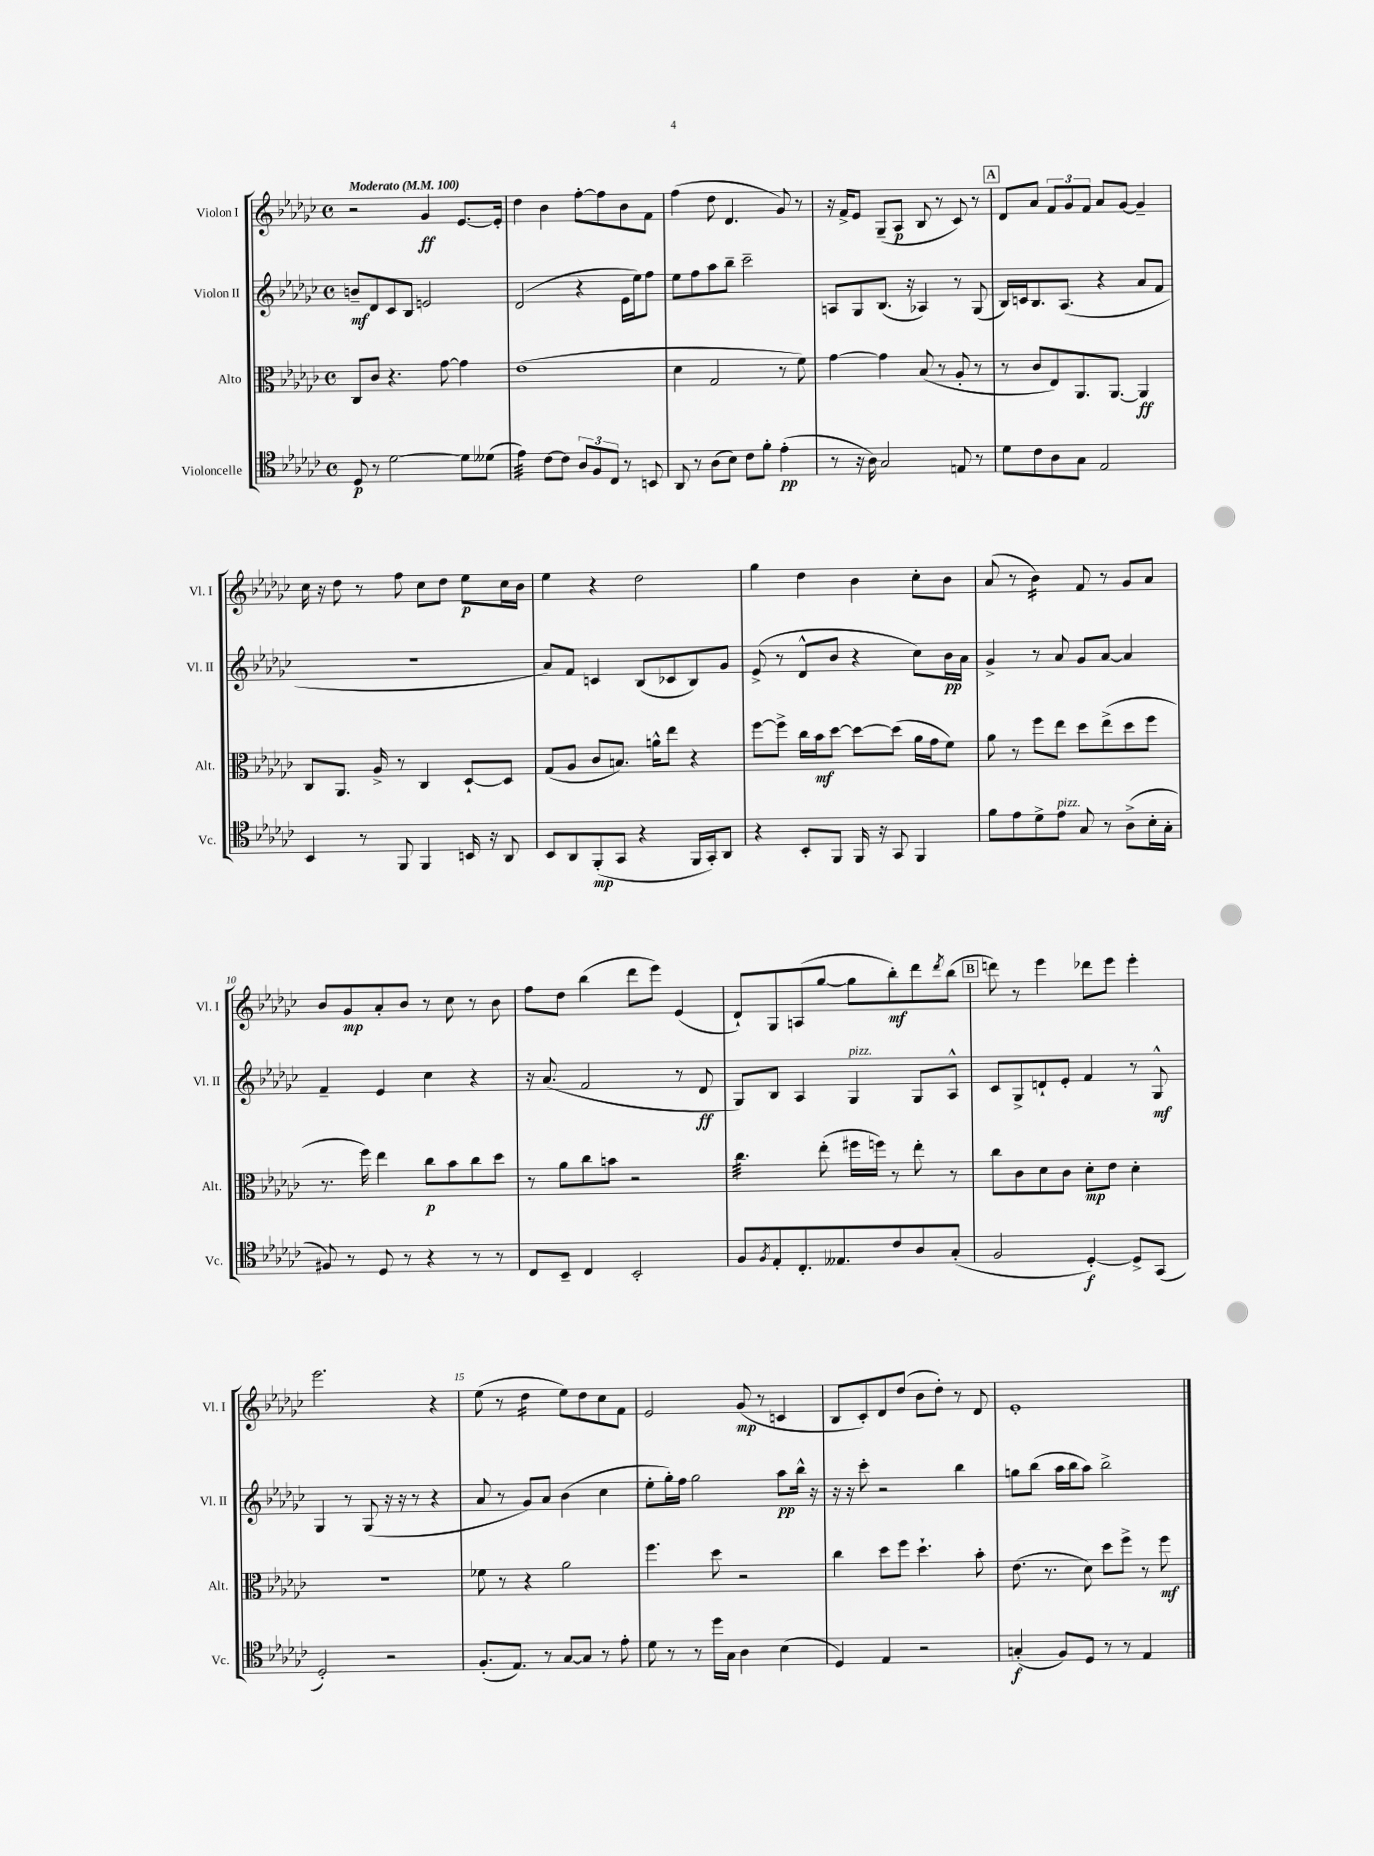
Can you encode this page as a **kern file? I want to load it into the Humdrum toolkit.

**kern	**kern	**kern	**kern
*staff4	*staff3	*staff2	*staff1
*clefC4	*clefC3	*clefG2	*clefG2
*k[b-e-a-d-g-c-]	*k[b-e-a-d-g-c-]	*k[b-e-a-d-g-c-]	*k[b-e-a-d-g-c-]
*M4/4	*M4/4	*M4/4	*M4/4
*met(c)	*met(c)	*met(c)	*met(c)
*MM100	*MM100	*MM100	*MM100
8D-/	8C-/L	8b~/L	2r
8r	8c-/J	8d-/	.
[2d-\	4.r	8c-/	.
.	.	8B-/J	.
.	.	2e/	4g-/
.	[8g-\	.	.
8d-\]L	4g-\]	.	[8.e-/L
(8d--\J	.	.	.
.	.	.	16e-'/]Jk
=	=	=	=
4e-\)	(1e-	(2d-/	4dd-\
[8c-\L	.	.	4b-\
8c-\]J	.	.	.
12A-/L	.	4r	[8ff'\L
12F/	.	.	.
.	.	.	8ff\]
12C-/J	.	.	.
8r	.	16e-\LL	8b-\
.	.	16ee-\J)	.
8BB/	.	8ff\J	8f\J
=	=	=	=
8AA-/	4d-\	8ee-\L	(4ff\
8r	.	8ff\	.
(8A-\L	2G-/	8aa-\	8dd-\
8B-\J)	.	8bb-~\J	4.d-/
8c-\L	.	2ccc-~\	.
8f'\J	.	.	.
(4e-'\	8r	.	8g-/)
.	8f\)	.	8r
=	=	=	=
8r	[4g-\	8A/L	16r
.	.	.	16f^/LK
16r	.	8G-/	8e-/J
16A-\)	.	.	.
2G-/	4g-\]	(8.B-/J	(8G-~/L
.	.	.	8A-/J
.	.	16r	.
.	(8B-/	4A-/)	8B-/
.	8r	.	8r
8E/	8A-'/	8r	8c-/)
8r	8r	(8G-/	8r
=	=	=	=
8d-\L	8r	16B-/LL)	8d-/L
.	.	16c/J	.
8c-\	8c-/L	8.B-/	8a-/J
8A-\	8E-/)	.	12f/L
.	.	(8.A-/J	.
.	.	.	12g-/
8G-\J	8.AA-/	.	.
.	.	.	12f/J
2E-/	.	4r	8a-/L
.	[8.AA-/J	.	.
.	.	.	[8g-/J
.	4AA-/]	8a-/L	4g-~/]
.	.	8f/J	.
=	=	=	=
4BB-/	8C-/L	1r	16cc-\
.	.	.	16r
.	8.AA-/J	.	8dd-\
8r	.	.	8r
.	16A-^/	.	.
8FF/	8r	.	8ff\
4FF/	4C-/	.	8cc-\L
.	.	.	8dd-\J
16BB/	[8D-`/L	.	8ee-\L
16r	.	.	.
8AA-/	8D-/]J	.	16cc-\L
.	.	.	16b-\JJ
=	=	=	=
8BB-/L	(8G-/L	8a-/L)	4ee-\
8AA-/	8A-/J	8f/J	.
(8FF'/	8c-/L	4c/	4r
8GG-/J	8.B/J)	.	.
4r	.	(8B-/L	2dd-\
.	16a^^\LK	.	.
.	8ee-\J	8c-/	.
16FF/LL	4r	8B-/)	.
16GG-'/J)	.	.	.
8AA-/J	.	8g-/J	.
=	=	=	=
4r	[8ff\L	(8e-^/	4gg-\
.	8ff^\]J	8r	.
8BB-'/L	16cc-\LL	8d-^^/L	4dd-\
.	16b-\J	.	.
8FF/J	[8dd-\J	8b-/J	.
16FF/	8dd-\_L	4r	4b-\
16r	.	.	.
8GG-/	(8dd-\]J	.	.
4FF/	16a-\LL	8cc-\L)	8cc-'\L
.	16g-\J	.	.
.	8f\J)	16b-\L	8b-\J
.	.	16a-\JJ	.
=	=	=	=
8f\L	8a-\	4g-^/	(8a-/
8e-\	8r	.	8r
8d-^\	8ff\L	8r	4b-\)
8e-\J	8ee-\J	8a-/	.
8G-/	8dd-\L	8g-/L	8f/
8r	(8ee-^\	[8a-/J	8r
(8A-^\L	8dd-\	4a-/]	8g-/L
16B-'\L	8ff\J	.	8a-/J
16G-'\JJ	.	.	.
=	=	=	=
8F#/)	8.r	4f~/	8b-/L
8r	.	.	8g-/
.	16ff\)	.	.
8D-/	4ee-\	4e-/	8a-'/
8r	.	.	8b-/J
4r	8cc-\L	4cc-\	8r
.	8b-\	.	8cc-\
8r	8cc-\	4r	8r
8r	8dd-\J	.	8b-\
=	=	=	=
8C-/L	8r	16r	8ff\L
.	.	(8.a-/	.
8BB-~/J	8a-\L	.	8dd-\J
4C-/	8cc-\	2f/	(4bb-\
.	8b\J	.	.
2BB-'/	2r	.	8ddd-\L
.	.	.	8eee-\J)
.	.	8r	(4e-/
.	.	8d-/	.
=	=	=	=
8F/L	4.cc-\	8G-/L)	8d-`/L)
8qF/	.	.	.
8E-'/	.	8B-/J	8G-/
8.C-'/	.	4A-/	(8A/
.	(8ee-'\	.	[8gg-/J
8.E--/	.	.	.
.	16ff#\LL	4G-/	8gg-\]L
.	16ff\JJ)	.	.
8c-/	8r	.	8bb-'\)
8A-/	8ee-'\	8G-/L	8ddd-\
.	.	.	8qddd-/
(8G-'/J	8r	8A-^^/J	(8bb-\J
=	=	=	=
2F/	8cc-\L	8c-/L	8ddd\)
.	8c-\	8G-^/	8r
.	8d-\	8d`/	4eee-\
.	8c-\J	8e-'/J	.
[4D-'/)	8d-'\L	4f/	8ddd-\L
.	8e-\J	.	8eee-\J
8D-^/]L	4d-'\	8r	4eee-'\
(8GG-/J	.	8G-^^/	.
=	=	=	=
2D-'/)	1r	4G-/	2.eee-\
.	.	8r	.
.	.	(8G-/	.
2r	.	16r	.
.	.	16r	.
.	.	8r	.
.	.	4r	4r
=	=	=	=
(8.F'/L	8f-\	8a-/	(8ee-\
.	8r	8r	8r
8.E-/J)	.	.	.
.	4r	8g-/L)	4dd-\
8r	.	8a-/J	.
[8G-/L	2a-\	(4b-\	8ee-\L)
8G-/]J	.	.	8dd-\
8r	.	4cc-\	8cc-\
8e-'\	.	.	8f\J
=	=	=	=
8d-\	4.ff\	8ee-'\L	2e-/
8r	.	16gg-'\L)	.
.	.	16ff\JJ	.
8r	.	2gg-\	.
16dd-\LL	8dd-\	.	.
16G-\JJ	.	.	.
4A-\	2r	.	(8g-/
.	.	.	8r
(4B-\	.	8aa-\L	4c/
.	.	16bb-^^\Jk	.
.	.	16r	.
=	=	=	=
4D-/)	4cc-\	16r	8B-/L
.	.	16r	.
.	.	8ccc-'\	8c-'/)
4E-/	8dd-\L	2r	8d-/
.	8ff\J	.	(8dd-/J
2r	4.dd-`\	.	8b-\L
.	.	.	8dd-'\J)
.	.	4bb-\	8r
.	8b-'\	.	8d-/
=	=	=	=
(4G'/	(8.e-\	8gg\L	1e-'
.	.	(8bb-\J	.
.	8.r	.	.
8F/L)	.	16aa-\LL	.
.	.	16bb-\J	.
8D-/J	8d-\)	8aa-\J)	.
8r	8dd-\L	2bb-^\	.
8r	8ff^\J	.	.
4E-/	8r	.	.
.	8ff\	.	.
==	==	==	==
*-	*-	*-	*-
